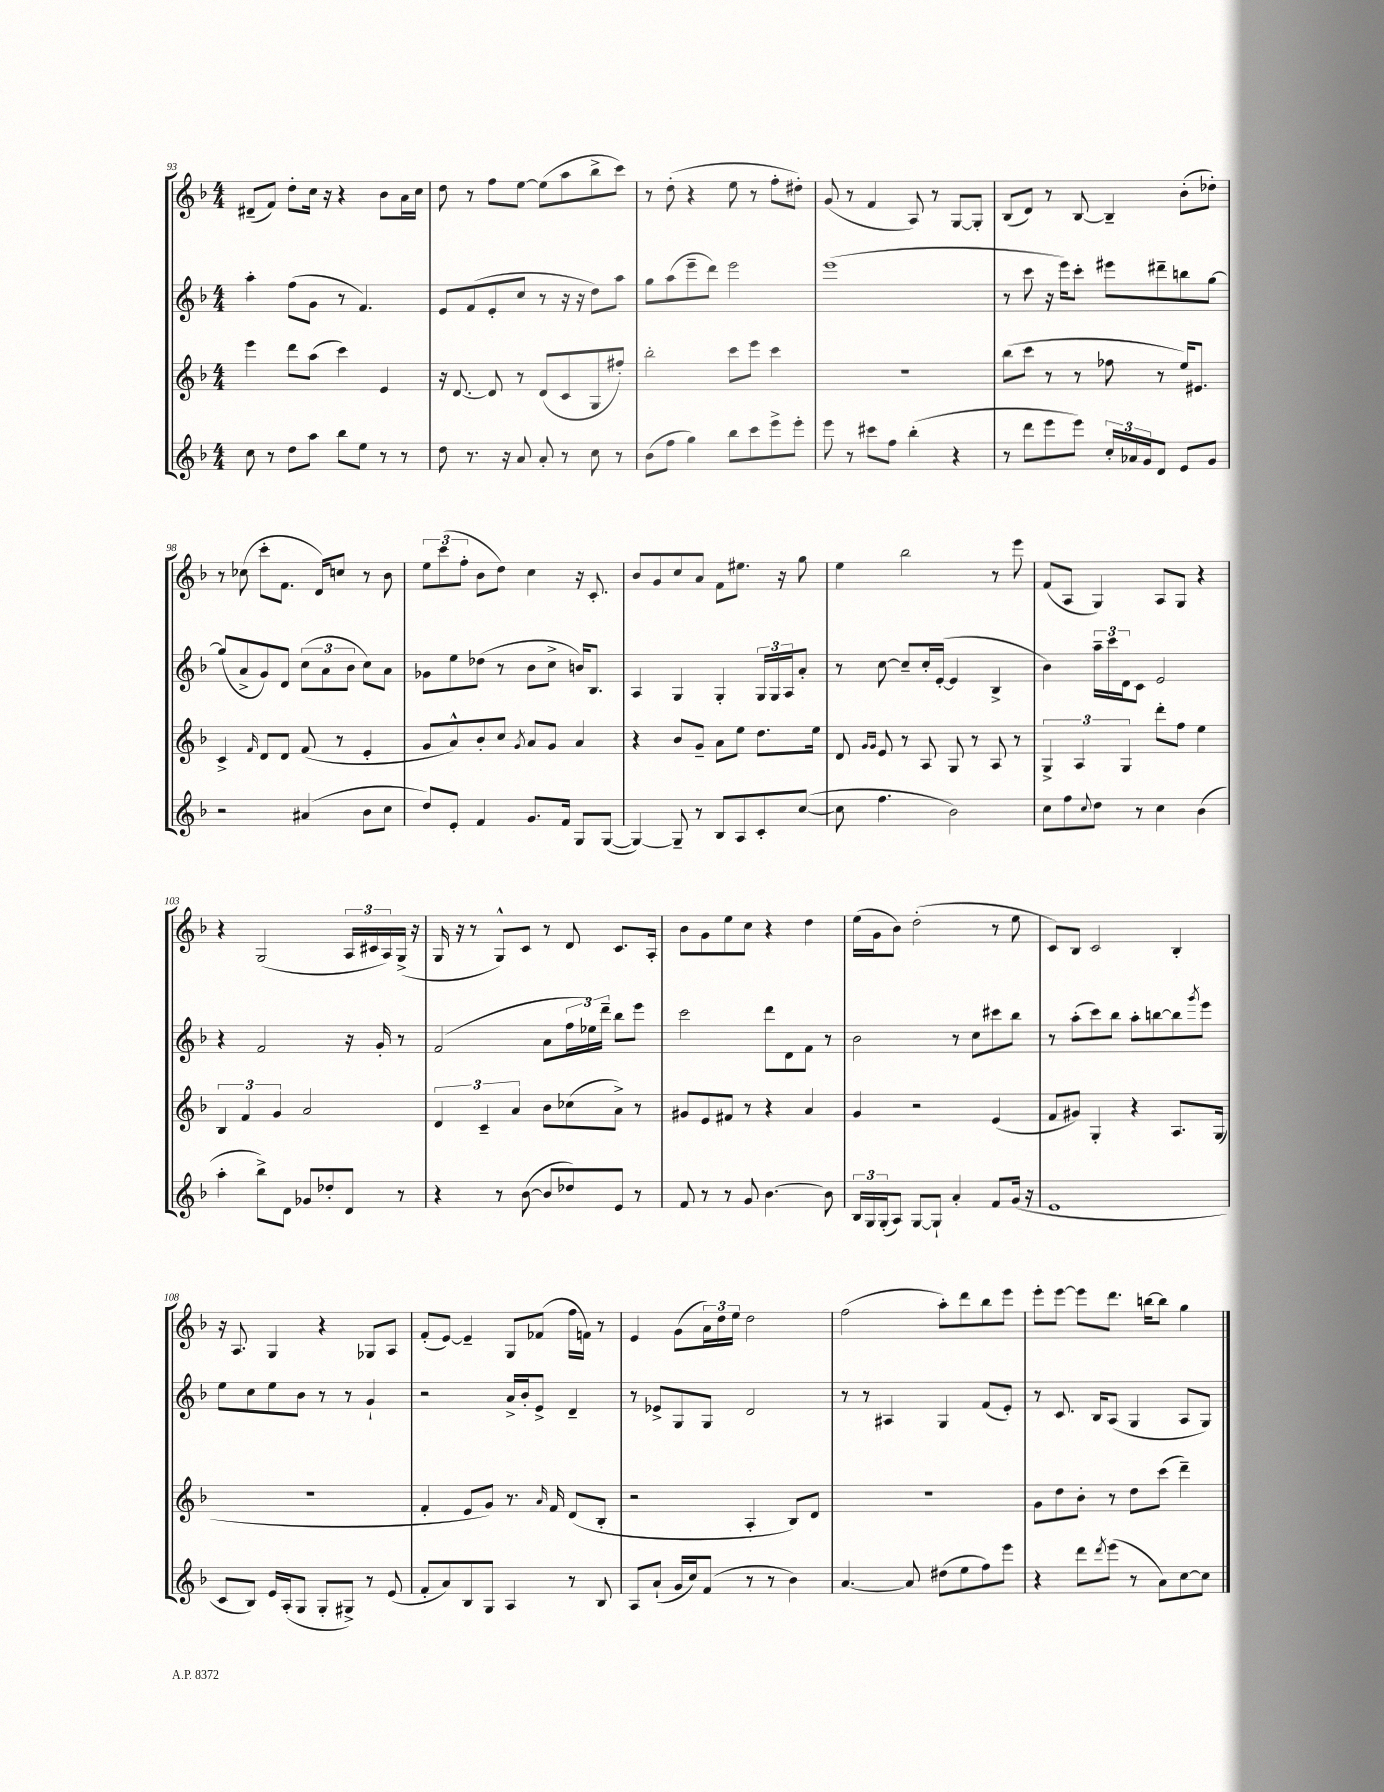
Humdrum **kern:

**kern	**kern	**kern	**kern
*staff4	*staff3	*staff2	*staff1
*clefG2	*clefG2	*clefG2	*clefG2
*k[b-]	*k[b-]	*k[b-]	*k[b-]
*M4/4	*M4/4	*M4/4	*M4/4
8cc	4eee	4aa'	(8d#~
8r	.	.	8f)
8dd	8ddd	(8ff	8dd'
8aa	(8aa	8g	16cc
.	.	.	16r
8bb-	4ccc)	8r	4r
8ee	.	4.f)	.
8r	4e	.	8b-
8r	.	.	16a
.	.	.	16cc
=	=	=	=
8dd	16r	8e	8dd
.	[8.d	.	.
8.r	.	(8f	8r
.	8d]	8e'	8ff
16r	.	.	.
8a	8r	8cc	[8ee
8a'	(8d	8r	(8ee]
8r	8c	16r	8aa
.	.	16r	.
8cc	8G	8dd)	8bb-^
8r	8ff#')	8aa	8ccc)
=	=	=	=
(8b-	2bb-'	8gg	8r
8ff	.	(8aa	(8dd'
4gg)	.	8eee~	4r
.	.	8ddd)	.
8bb-	8ccc	2eee	8ee
8ccc	8eee	.	8r
8eee^	4ccc	.	8ff'
8eee'	.	.	8dd#')
=	=	=	=
8eee	1r	(1eee	(8g
8r	.	.	8r
8ccc#	.	.	4f
8ff	.	.	.
(4bb-'	.	.	8A)
.	.	.	8r
4r	.	.	[8G
.	.	.	8G']
=	=	=	=
8r	(8bb-	8r	(8B-
8ddd	8ccc	8ccc	8d)
8eee	8r	16r	8r
.	.	16eee)	.
8eee)	8r	8ccc'	[8B-
24cc'	8ff-	8eee#	4B-~]
24a-	.	.	.
24g	.	.	.
8d	8r	8ddd#~	.
8e	16ee)	8bb	(8b-'
.	8.e#	.	.
8g	.	[8gg	8dd-')
=	=	=	=
2r	4c^	(8gg]	8r
.	.	8a^	(8cc-
.	16qqf	.	.
.	8d	8g)	8ccc'
.	8d	8d	8.f
(4a#	(8f	(12cc	.
.	.	.	16d)
.	.	12a	.
.	8r	.	8cc
.	.	12b-	.
8b-	4e'	8cc)	8r
8cc	.	8a	8b-
=	=	=	=
8dd)	8g	8g-	12ee
.	.	.	(12ccc
8e'	8a^^)	8ee	.
.	.	.	12ff'
4f	8b-'	(8dd-	8b-
.	8cc	8r	8dd)
.	8qg	.	.
8.g	8a	8b-	4cc
.	8g	8cc^	.
16f	.	.	.
8G	4a	16b)	16r
.	.	8.B-	8.c'
([8G	.	.	.
=	=	=	=
4G_)	4r	4A	8b-
.	.	.	8g
8G~]	8b-	4G	8cc
8r	8g~	.	8a
8B-	8a	4G'	8f
8A	8ee	.	8.ee#
8c'	8.dd	24G	.
.	.	24G	.
.	.	.	16r
.	.	24A	.
([8cc	.	8a'	8gg
.	16ee	.	.
=	=	=	=
8cc]	8d	8r	4ee
.	16qqg	.	.
.	16qqg	.	.
4.ff	8e	[8cc	.
.	8r	8cc~]	2bb-
.	8A	16cc'	.
.	.	([16e'	.
2b-)	8G	4e]	.
.	8r	.	.
.	8A	4B-^	8r
.	8r	.	8eee
=	=	=	=
8cc	6G^	4b-)	(8f
8ff	.	.	8A
.	6A	.	.
8qqcc	.	.	.
8dd	.	24aa~	4G)
.	.	24ccc	.
.	6G	24d	.
8r	.	8c	.
4cc	8ddd'	2e	8A
.	8ff	.	8G
(4b-	4ee	.	4r
=	=	=	=
4aa'	6B-	4r	4r
.	6f	.	.
8bb-^)	.	2f	(2G
.	6g	.	.
8d	.	.	.
8g-	2a	.	.
8dd-'	.	.	.
8d	.	16r	24A
.	.	.	24c#
.	.	16g'	.
.	.	.	24A)
8r	.	8r	(16G^
.	.	.	16r
=	=	=	=
4r	6d	(2f	16G
.	.	.	16r
.	.	.	8r
.	6c~	.	.
8r	.	.	8G^^)
.	6a	.	.
([8b-	.	.	8c
8b-]	8b-	8a	8r
8dd-)	(8cc-	24ff	8d
.	.	24ee-)	.
.	.	24ddd~	.
8e	8a^)	8bb-	8.c
8r	8r	8eee	.
.	.	.	16A'
=	=	=	=
8f	8g#	2ccc	8b-
8r	8e	.	8g
8r	8f#	.	8ee
8g	8r	.	8cc
[4.b-	4r	8ddd	4r
.	.	8d	.
.	4a	8f	4dd
8b-]	.	8r	.
=	=	=	=
24B-	4g	2b-	(16ee
24G	.	.	.
.	.	.	16g
(24G'	.	.	.
8A)	.	.	8b-)
[8G	2r	.	(2dd'
8G`]	.	.	.
4a'	.	8r	.
.	.	8cc	.
8f	(4e	8ccc#	8r
(16g	.	8bb-	8ee
16r	.	.	.
=	=	=	=
1e	8f	8r	8c)
.	8g#)	(8aa'	8B-
.	4G'	8ccc)	2c
.	.	8bb-	.
.	4r	8aa'	.
.	.	[8bb	.
.	8.A	8bb]	4B-'
.	.	8qggg	.
.	.	8eee	.
.	(16G	.	.
=	=	=	=
8c	1r	8ee	16r
.	.	.	8.A
8B-)	.	8cc	.
16e	.	8ee	4G
(16A'	.	.	.
8G	.	8b-	.
8G'	.	8r	4r
8G#^)	.	8r	.
8r	.	4g`	8G-
(8e	.	.	8A
=	=	=	=
8f'	4f'	2r	(8f'
8a)	.	.	[8e)
8B-	8e	.	4e~]
8G	8g)	.	.
4A	8.r	16a^	8G
.	.	16b-'	.
.	.	8e^	(8f-
.	16qqa	.	.
.	16f	.	.
8r	(8d	4d~	16ff
.	.	.	16f)
8B-	8B-'	.	8r
=	=	=	=
8A	2r	8r	4e
(8a`	.	8e-^	.
16g	.	8G	(8g
16cc)	.	.	.
(8f	.	8G	24a)
.	.	.	24dd
.	.	.	24ee
8r	4A'	2d	2dd
8r	.	.	.
4b-)	8B-)	.	.
.	8d	.	.
=	=	=	=
[4.a	1r	8r	(2ff
.	.	8r	.
.	.	4A#	.
8a]	.	.	.
(8dd#	.	4G	8aa')
8ee	.	.	8ddd
8ff)	.	(8f	8bb-
8eee	.	8e')	8eee
=	=	=	=
4r	8g	8r	8eee'
.	8dd	8.c	[8eee
8ddd	8b-'	.	8eee]
.	.	16B-	.
8qddd	.	.	.
(8eee	8r	(8A	8.ddd
8r	8dd	4G	.
.	.	.	[16bb
8a)	(8ccc	.	8bb]
[8cc	4ddd~)	8A	4gg
8cc]	.	8G)	.
==	==	==	==
*-	*-	*-	*-
